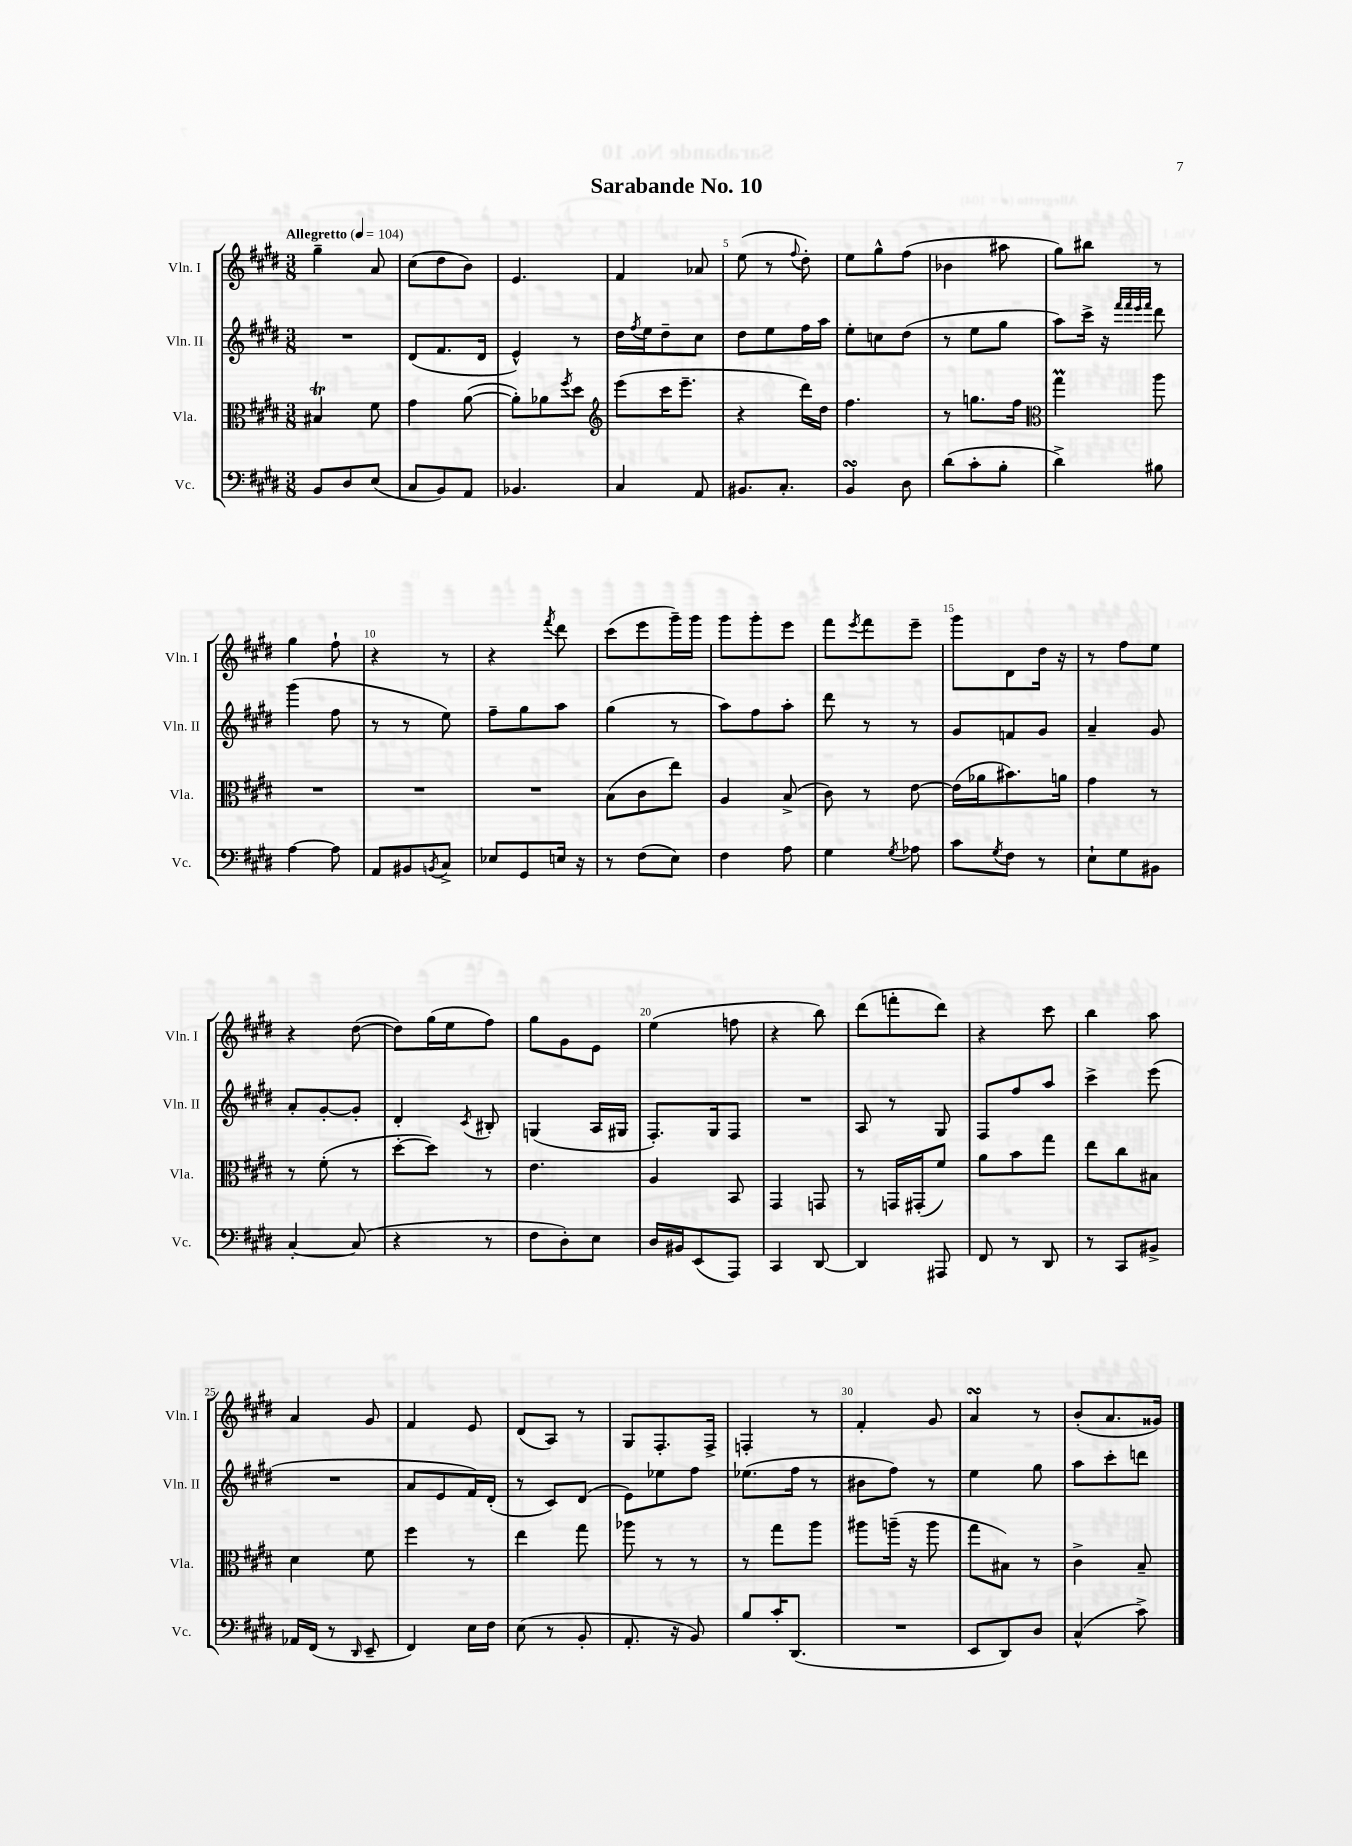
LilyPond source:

\header { title = "Sarabande No. 10" }
<<
\new StaffGroup <<
\new Staff = "s0" \with { instrumentName = "Vln. I" shortInstrumentName = "Vln. I" } {
    \clef treble \key e \major \numericTimeSignature \time 3/8 \tempo "Allegretto" 4 = 104
    gis''4-- a'8 |
    cis''8( dis''8 b'8) |
    e'4. |
    fis'4 aes'8 |
    e''8( r8 \appoggiatura { fis''8 } dis''8-.) |
    e''8 gis''8-^ fis''8( |
    bes'4 ais''8 |
    gis''8) bis''8 r8 |
    gis''4 fis''8-! |
    r4 r8 |
    r4 \acciaccatura { fis'''8 } dis'''8 |
    cis'''8( e'''8 gis'''16--) gis'''16 |
    gis'''8 gis'''8-. e'''8 |
    fis'''8 \acciaccatura { e'''8 } fis'''8 e'''8-- |
    gis'''8 dis'8 dis''16 r16 |
    r8 fis''8 e''8 |
    r4 dis''8~( |
    dis''8) gis''16( e''16 fis''8) |
    gis''8 gis'8 e'8 |
    e''4( f''8 |
    r4 b''8) |
    dis'''8( f'''8-. dis'''8) |
    r4 cis'''8 |
    b''4 a''8 |
    a'4 gis'8 |
    fis'4 e'8 |
    dis'8( a8) r8 |
    gis8 fis8.-. fis16-> |
    f4-. r8 |
    fis'4-. gis'8 |
    a'4\turn r8 |
    b'8-.( a'8. gisis'16) \bar "|." |
}
\new Staff = "s1" \with { instrumentName = "Vln. II" shortInstrumentName = "Vln. II" } {
    \clef treble \key e \major \numericTimeSignature \time 3/8
    R4. |
    dis'8( fis'8. dis'16 |
    e'4-^) r8 |
    dis''16 \acciaccatura { fis''8 } e''16 dis''8-- cis''8 |
    dis''8 e''8 fis''16 a''16 |
    e''8-. c''8 dis''8( |
    r8 e''8 gis''8 |
    a''8) cis'''16-> r16 \grace { fis'''32 fis'''32 e'''32 fis'''32 } dis'''8 |
    gis'''4( fis''8 |
    r8 r8 e''8) |
    fis''8-- gis''8 a''8 |
    gis''4( r8 |
    a''8) fis''8 a''8-. |
    dis'''8 r8 r8 |
    gis'8 f'8 gis'8 |
    a'4-- gis'8 |
    a'8-. gis'8~-. gis'8-. |
    dis'4-. \acciaccatura { cis'8 } bis8-. |
    g4( a16 gis16 |
    fis8.-.) gis16 fis8 |
    R4. |
    a8 r8 gis8 |
    fis8 fis''8 a''8 |
    cis'''4-> e'''8( |
    R4. |
    a'8 e'8 fis'16) dis'16-.( |
    r8 cis'8) dis'8( |
    e'8) ees''8 fis''8 |
    ees''8.( fis''16 r8 |
    bis'8 fis''8) r8 |
    e''4 gis''8 |
    a''8 cis'''8-. d'''8 \bar "|." |
}
\new Staff = "s2" \with { instrumentName = "Vla." shortInstrumentName = "Vla." } {
    \clef alto \key e \major \numericTimeSignature \time 3/8
    bis4\trill fis'8 |
    gis'4 a'8~( |
    a'8-.) aes'8 \acciaccatura { fis''8 } dis''8 |
    \clef treble e'''8( cis'''16 e'''8.-- |
    r4 dis'''16) dis''16 |
    fis''4. |
    r8 g''8. fis''16 |
    \clef alto gis''4\prall a''8 |
    R4. |
    R4. |
    R4. |
    b8( cis'8 e''8) |
    a4 b8->( |
    cis'8) r8 e'8~ |
    e'16( aes'16 bis'8.) a'16 |
    gis'4 r8 |
    r8 fis'8-.( r8 |
    dis''8~-. dis''8) r8 |
    e'4. |
    a4 b,8 |
    gis,4 g,8 |
    r8 g,16 gis,16-.( fis'8) |
    a'8 b'8 gis''8 |
    e''8 cis''8 bis8 |
    dis'4 fis'8 |
    fis''4 r8 |
    e''4 gis''8 |
    aes''8 r8 r8 |
    r8 gis''8 a''8 |
    ais''8 a''16--( r16 a''8 |
    gis''8 bis8) r8 |
    cis'4-> b8-- \bar "|." |
}
\new Staff = "s3" \with { instrumentName = "Vc." shortInstrumentName = "Vc." } {
    \clef bass \key e \major \numericTimeSignature \time 3/8
    b,8 dis8 e8( |
    cis8 b,8) a,8 |
    bes,4. |
    cis4 a,8 |
    bis,8. cis8.-. |
    b,4\turn dis8 |
    dis'8( cis'8-. b8-. |
    dis'4->) bis8 |
    a4~ a8 |
    a,8 bis,8 \acciaccatura { b,8 } cis8-> |
    ees8 gis,8 e16 r16 |
    r8 fis8( e8) |
    fis4 a8 |
    gis4 \acciaccatura { gis8 } aes8 |
    cis'8 \acciaccatura { gis8 } fis8 r8 |
    e8-! gis8 bis,8 |
    cis4~-. cis8( |
    r4 r8 |
    fis8 dis8-.) e8 |
    dis16 bis,16 e,8( a,,8) |
    cis,4 dis,8~ |
    dis,4 ais,,8 |
    fis,8 r8 dis,8 |
    r8 cis,8 bis,8-> |
    aes,16 fis,16( r8 \grace { dis,16 } e,8-- |
    fis,4) e16 fis16 |
    e8( r8 b,8-. |
    a,8.-. r16 b,8) |
    b8 cis'16-. dis,8.( |
    R4. |
    e,8 dis,8) dis8 |
    cis4-^( cis'8->) \bar "|." |
}
>>
>>
\layout { \context { \Score \override BarNumber.break-visibility = ##(#f #t #t) barNumberVisibility = #(every-nth-bar-number-visible 5) } }
